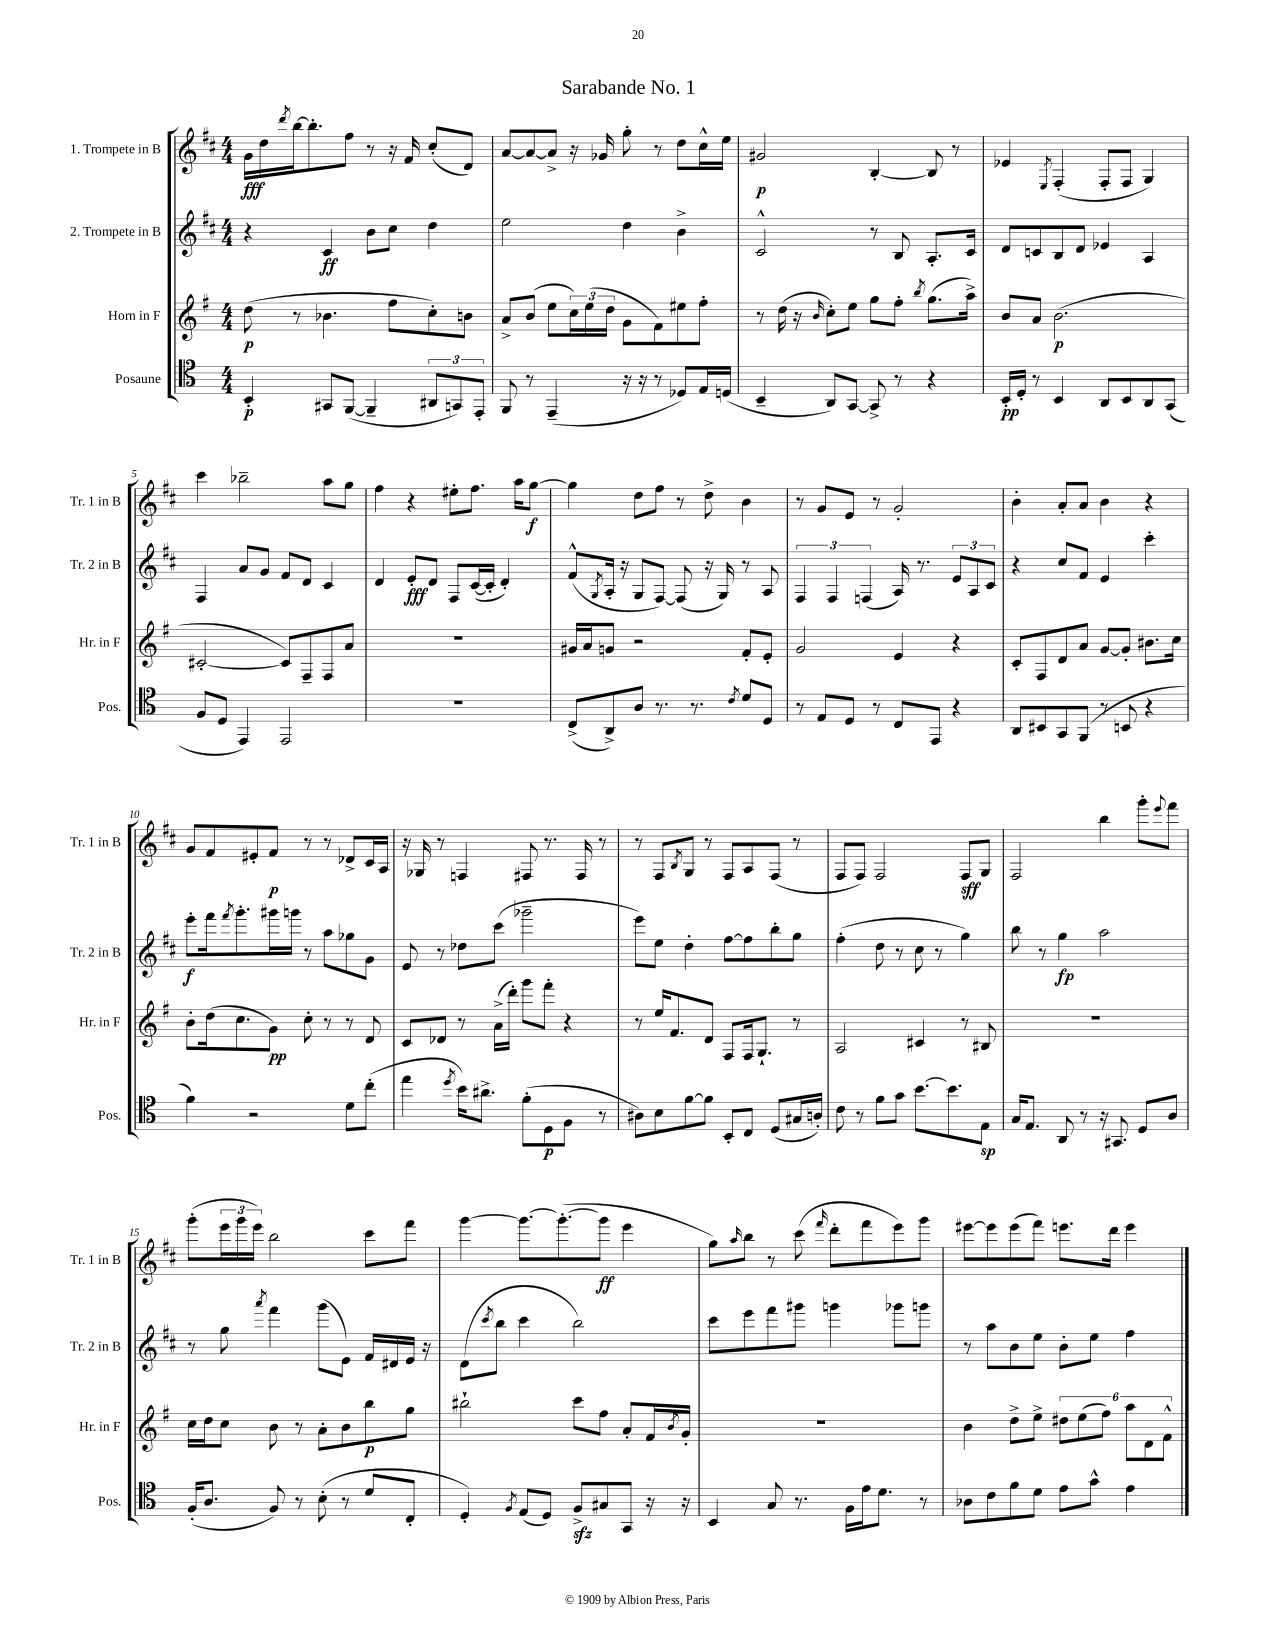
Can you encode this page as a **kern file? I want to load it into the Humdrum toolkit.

**kern	**dynam	**kern	**dynam	**kern	**dynam	**kern	**dynam
*part4	*part4	*part3	*part3	*part2	*part2	*part1	*part1
*staff4	*staff4	*staff3	*staff3	*staff2	*staff2	*staff1	*staff1
*I"Posaune	*	*I"Horn in F	*	*I"2. Trompete in B	*	*I"1. Trompete in B	*
*I'Pos.	*	*I'Hr. in F	*	*I'Tr. 2 in B	*	*I'Tr. 1 in B	*
*clefC4	*	*clefG2	*	*clefG2	*	*clefG2	*
*k[]	*	*k[f#]	*	*k[f#c#]	*	*k[f#c#]	*
*M4/4	*	*M4/4	*	*M4/4	*	*M4/4	*
=1	=1	=1	=1	=1	=1	=1	=1
4BB'/	p	(8dd\	p	4r	.	16g\LL	fff
.	.	.	.	.	.	16dd\	.
.	.	.	.	.	.	8qddd/	.
.	.	8r	.	.	.	[16bb\J	.
.	.	.	.	.	.	8.bb'\]	.
8GG#X/L	.	4.b-X\	.	4c#/	ff	.	.
([8FF/J	.	.	.	.	.	8ff#\J	.
4FF~/]	.	.	.	8b\L	.	8r	.
.	.	8ff#\L	.	8cc#\J	.	16r	.
.	.	.	.	.	.	16f#/	.
12AA#X/L	.	8cc'\)	.	4dd\	.	(8cc#'/L	.
12GGn/)	.	.	.	.	.	.	.
.	.	8bn\J	.	.	.	8d/J)	.
12EE'/J	.	.	.	.	.	.	.
=2	=2	=2	=2	=2	=2	=2	=2
8FF/	.	8a^/L	.	2ee\	.	[8a/L	.
8r	.	(8b/J	.	.	.	8a/_	.
(4EE~/	.	8ee\L	.	.	.	8a^/J]	.
.	.	24cc\L)	.	.	.	16r	.
.	.	(24ee\	.	.	.	.	.
.	.	.	.	.	.	16g-X/	.
.	.	24dd\JJ	.	.	.	.	.
16r	.	8g\L	.	4dd\	.	8gg'\	.
16r	.	.	.	.	.	.	.
8r	.	8f#\)	.	.	.	8r	.
8D-X/L)	.	8ee#X\	.	4b^\	.	8dd\L	.
16E/L	.	8ff#'\J	.	.	.	16cc#^^\L	.
(16Dn/JJ	.	.	.	.	.	16ee\JJ	.
=3	=3	=3	=3	=3	=3	=3	=3
4BB~/	.	8r	.	2c#^^/	.	2g#X/	p
.	.	(16dd\	.	.	.	.	.
.	.	16r	.	.	.	.	.
.	.	16qqb/	.	.	.	.	.
8AA/L)	.	8cc'\L)	.	.	.	.	.
[8GG/J	.	8ee\J	.	.	.	.	.
8GG^/]	.	8gg\L	.	8r	.	[4B'/	.
8r	.	8ff#'\J	.	8B/	.	.	.
.	.	8qbb/	.	.	.	.	.
4r	.	(8.gg\L	.	8.A'/L	.	8B/]	.
.	.	.	.	.	.	8r	.
.	.	16aa^\Jk)	.	16c#/Jk	.	.	.
=4	=4	=4	=4	=4	=4	=4	=4
16BB'/LL	pp	8b/L	.	8d/L	.	4e-X/	.
16D'/JJ	.	.	.	.	.	.	.
8r	.	8a/J	.	8cn/	.	.	.
.	.	.	.	.	.	8qE/	.
4BB/	.	(2.b\	p	8B/	.	(4F#'/	.
.	.	.	.	8d/J	.	.	.
8AA/L	.	.	.	4e-X/	.	8F#'/L	.
8BB/	.	.	.	.	.	8F#/J	.
8AA/	.	.	.	4A/	.	4G/)	.
(8GG/J	.	.	.	.	.	.	.
!!LO:LB:g=z
=5	=5	=5	=5	=5	=5	=5	=5
8F/L	.	[2c#X'/	.	4F#/	.	4ccc#\	.
8D/J	.	.	.	.	.	.	.
4EE/)	.	.	.	8a/L	.	2bb-X~\	.
.	.	.	.	8g/J	.	.	.
2EE/	.	8c#/L])	.	8f#/L	.	.	.
.	.	8F#~/	.	8d/J	.	.	.
.	.	8F#/	.	4c#/	.	8aa\L	.
.	.	8a/J	.	.	.	8gg\J	.
=6	=6	=6	=6	=6	=6	=6	=6
1r	.	1r	.	4d/	.	4ff#\	.
.	.	.	.	8e'/L	fff	4r	.
.	.	.	.	8d/J	.	.	.
.	.	.	.	8F#/L	.	8ee#X'\L	.
.	.	.	.	([16c#/L	.	8.ff#\J	.
.	.	.	.	16c#'/JJ]	.	.	.
.	.	.	.	4d'/)	.	.	.
.	.	.	.	.	.	16aa\KL	.
.	.	.	.	.	.	[8gg\J	f
=7	=7	=7	=7	=7	=7	=7	=7
(8C^/L	.	16g#X/LL	.	(8f#^^/L	.	4gg\]	.
.	.	16a/J	.	.	.	.	.
.	.	.	.	8qG/	.	.	.
8AA^/)	.	8gn/J	.	16A'/Jk	.	.	.
.	.	.	.	16r	.	.	.
8A/J	.	2r	.	8G/L	.	8dd\L	.
8.r	.	.	.	[8F#/J)	.	8ff#\J	.
.	.	.	.	(8F#/]	.	8r	.
8.r	.	.	.	.	.	.	.
.	.	.	.	16r	.	8dd^\	.
.	.	.	.	16G/)	.	.	.
8qc/	.	.	.	.	.	.	.
8d/L	.	8f#'/L	.	8r	.	4b\	.
8D/J	.	8e'/J	.	8A/	.	.	.
=8	=8	=8	=8	=8	=8	=8	=8
8r	.	2g/	.	6F#/	.	8r	.
8E/L	.	.	.	.	.	8g/L	.
.	.	.	.	6F#/	.	.	.
8D/J	.	.	.	.	.	8e/J	.
.	.	.	.	(6Fn/	.	.	.
8r	.	.	.	.	.	8r	.
8C/L	.	4e/	.	16A/)	.	2g'/	.
.	.	.	.	8.r	.	.	.
8EE/J	.	.	.	.	.	.	.
4r	.	4r	.	12e/L	.	.	.
.	.	.	.	12A/	.	.	.
.	.	.	.	12c#/J	.	.	.
=9	=9	=9	=9	=9	=9	=9	=9
8AA/L	.	8c'/L	.	4r	.	4b'\	.
8BB#X/	.	8F#/	.	.	.	.	.
8GG/	.	8d/	.	8cc#/L	.	8a'/L	.
(8FF/J	.	8a/J	.	8f#/J	.	8a/J	.
8r	.	[8g/L	.	4e/	.	4b\	.
8BBn/	.	8g'/J]	.	.	.	.	.
4r	.	8.b#X\L	.	4ccc#'\	.	4r	.
.	.	16cc\Jk	.	.	.	.	.
!!LO:LB:g=z
=10	=10	=10	=10	=10	=10	=10	=10
4f\)	.	8b'\L	.	8eee'\L	f	8g/L	.
.	.	(16dd\k	.	16fff#\k	.	8f#/	.
.	.	.	.	8qfff#/	.	.	.
.	.	8.cc\	.	8.ggg'\	.	.	.
2r	.	.	.	.	.	8e#X'/	.
.	.	8g\J)	pp	16ggg#X\L	.	8f#/J	p
.	.	.	.	16gggn\JJ	.	.	.
.	.	8cc'\	.	8r	.	8r	.
.	.	8r	.	8aa\L	.	8r	.
8d\L	.	8r	.	8gg-X\	.	8d-X^/L	.
(8cc'\J	.	8d/	.	8g\J	.	16c#/L	.
.	.	.	.	.	.	16A/JJ	.
=11	=11	=11	=11	=11	=11	=11	=11
4ee\	.	8c/L	.	8e/	.	16r	.
.	.	.	.	.	.	16G-X/	.
.	.	8d-X/J	.	8r	.	8r	.
8qdd/	.	.	.	.	.	.	.
16b\KL)	.	8r	.	8dd-X\L	.	4Fn/	.
8.a#X^\J	.	.	.	.	.	.	.
.	.	(16a^\LL	.	(8ccc#\J	.	.	.
.	.	16ddd'\JJ)	.	.	.	.	.
(8f'\L	.	8ggg\L	.	2ggg-X~\	.	8F#X/	.
8D\	p	8fff#'\J	.	.	.	8.r	.
8F\J	.	4r	.	.	.	.	.
.	.	.	.	.	.	16F#/	.
8r	.	.	.	.	.	8r	.
=12	=12	=12	=12	=12	=12	=12	=12
8A#X\L)	.	8r	.	8eee\L)	.	8r	.
8B\	.	16ee/KL	.	8ee\J	.	8F#/L	.
.	.	8.f#/	.	.	.	.	.
.	.	.	.	.	.	8qB/	.
[8f\	.	.	.	4dd'\	.	8G/J	.
8f\J]	.	8d/J	.	.	.	8r	.
8BB'/L	.	8F#/L	.	[8ff#\L	.	8F#/L	.
8C/J	.	16F#/k	.	8ff#\]	.	8A/	.
.	.	8.G`/J	.	.	.	.	.
(8D/L	.	.	.	8bb'\	.	(8F#/J	.
16G#X/L	.	8r	.	8gg\J	.	8r	.
16An'/JJ)	.	.	.	.	.	.	.
=13	=13	=13	=13	=13	=13	=13	=13
8c\	.	2A/	.	(4ff#'\	.	8F#/L	.
8r	.	.	.	.	.	8F#/J)	.
8f\L	.	.	.	8dd\	.	2F#/	.
8g\J	.	.	.	8r	.	.	.
[8.b\L	.	4c#X/	.	8cc#\	.	.	.
.	.	.	.	8r	.	.	.
8.b\]	.	.	.	.	.	.	.
.	.	8r	.	4gg\)	.	8F#/L	sff
8E\J	sp	8B#X/	.	.	.	8G/J	.
=14	=14	=14	=14	=14	=14	=14	=14
16G/KL	.	1r	.	8bb\	.	2F#/	.
8.E/J	.	.	.	.	.	.	.
.	.	.	.	8r	.	.	.
8AA/	.	.	.	4gg\	fp	.	.
8r	.	.	.	.	.	.	.
16r	.	.	.	2aa\	.	4bb\	.
8.GG#X/	.	.	.	.	.	.	.
8D/L	.	.	.	.	.	8ggg'\L	.
.	.	.	.	.	.	8qqeee/	.
8A/J	.	.	.	.	.	8fff#\J	.
!!LO:LB:g=z
=15	=15	=15	=15	=15	=15	=15	=15
(16F'/KL	.	16cc\LL	.	8r	.	(8ggg'\L	.
8.A/J	.	16dd\J	.	.	.	.	.
.	.	8cc\J	.	8gg\	.	24eee\L	.
.	.	.	.	.	.	24ggg\	.
.	.	.	.	.	.	24eee\JJ)	.
.	.	.	.	8qaaa/	.	.	.
8F/)	.	8b\	.	4fff#\	.	2bb\	.
8r	.	8r	.	.	.	.	.
(8B'\	.	8a'\L	.	(8ggg\L	.	.	.
8r	.	8b\	.	8e\J)	.	.	.
8d/L	.	8bb\	p	16f#/LL	.	8ccc#\L	.
.	.	.	.	16d#X/	.	.	.
8C'/J	.	8gg\J	.	16e/JJ	.	8fff#\J	.
.	.	.	.	16r	.	.	.
=16	=16	=16	=16	=16	=16	=16	=16
4D'/)	.	2bb#X`\	.	(8d\L	.	[4ggg\	.
.	.	.	.	8qccc#/	.	.	.
.	.	.	.	8bb\J	.	.	.
8qF/	.	.	.	.	.	.	.
(8E/L	.	.	.	4ccc#\	.	8.ggg\L_	.
8D/J)	.	.	.	.	.	.	.
.	.	.	.	.	.	(8.ggg'\_	.
8Fzz^/L	.	8ccc\L	.	2bb\)	.	.	.
8G#X/	.	8ff#\J	.	.	.	8ggg\J]	ff
8GG/J	.	8a'/L	.	.	.	4eee\	.
16r	.	16f#/L	.	.	.	.	.
.	.	8qb/	.	.	.	.	.
16r	.	16g'/JJ	.	.	.	.	.
=17	=17	=17	=17	=17	=17	=17	=17
4BB/	.	1r	.	8ccc#\L	.	8gg\L)	.
.	.	.	.	.	.	16qqaa/	.
.	.	.	.	8eee\	.	8bb\J	.
8G/	.	.	.	8fff#\	.	8r	.
8.r	.	.	.	8ggg#X\J	.	(8ccc#\	.
.	.	.	.	.	.	16qqfff#/	.
.	.	.	.	4gggn\	.	8ddd'\L	.
16F\LL	.	.	.	.	.	.	.
16e\J	.	.	.	.	.	8fff#\	.
8.d\J	.	.	.	.	.	.	.
.	.	.	.	8ggg-X\L	.	8eee\)	.
8r	.	.	.	8gggn\J	.	8ggg\J	.
=18	=18	=18	=18	=18	=18	=18	=18
8A-X\L	.	4b\	.	8r	.	[8eee#X\L	.
8c\	.	.	.	8aa\L	.	8eee#\]	.
8f\	.	8dd^\L	.	8b\	.	(8eee#\	.
8d\J	.	8ee^\J	.	8ee\J	.	8fff#\J)	.
8e\L	.	12dd#X\L	.	8b'\L	.	8.eeen\L	.
.	.	(12ee\	.	.	.	.	.
8g^^\J	.	.	.	8ee\J	.	.	.
.	.	12ff#\J)	.	.	.	.	.
.	.	.	.	.	.	16ddd\Jk	.
4e\	.	12aa\L	.	4ff#\	.	4eee\	.
.	.	12d\	.	.	.	.	.
.	.	12f#^^\J	.	.	.	.	.
==	==	==	==	==	==	==	==
*-	*-	*-	*-	*-	*-	*-	*-
